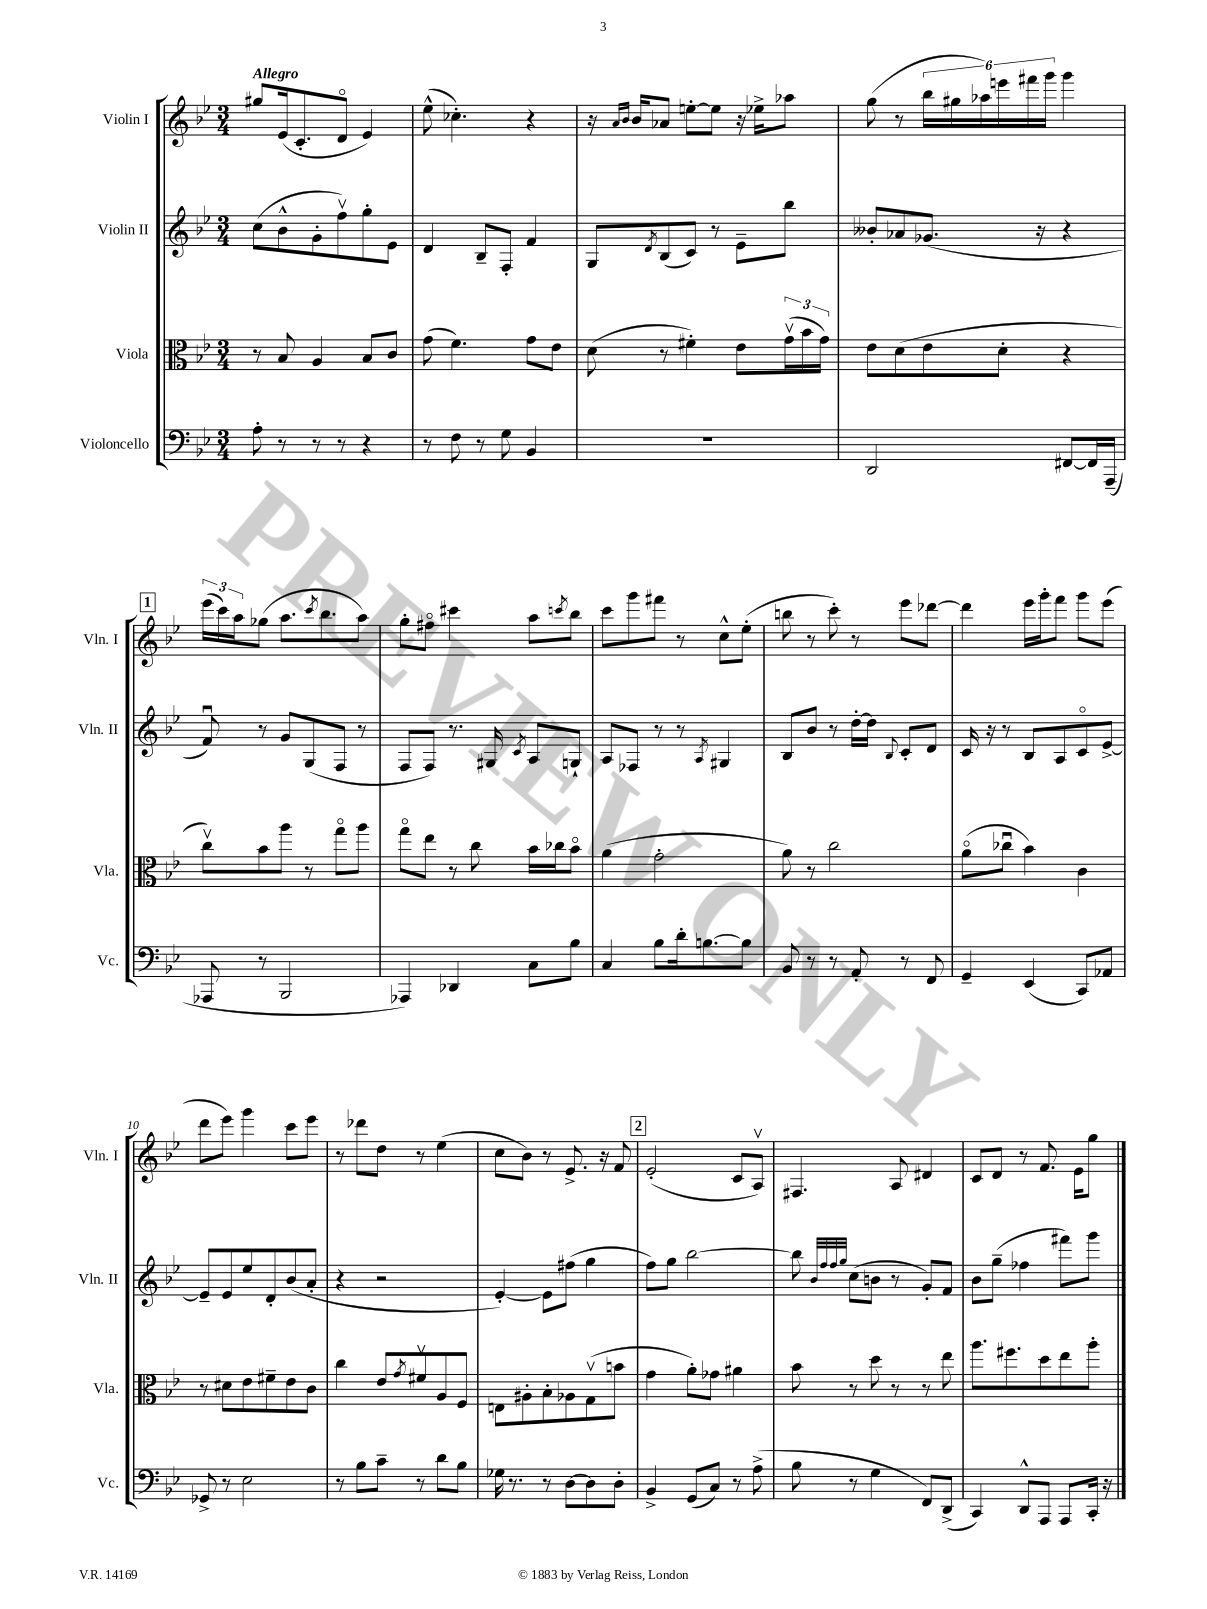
<<
\new StaffGroup <<
\new Staff = "s0" \with { instrumentName = "Violin I" shortInstrumentName = "Vln. I" } {
    \clef treble \key bes \major \numericTimeSignature \time 3/4 \tempo "Allegro"
    gis''8 ees'16( c'8.-. d'8\flageolet ees'4) |
    ees''8-^( ces''4.-.) r4 |
    r16 \grace { a'16 bes'16 } bes'16 aes'8 e''8~-. e''8 r16 ees''16-> aes''8 |
    g''8( r8 \tuplet 6/4 { bes''16 gis''16 aes''16) e'''16 fis'''16 g'''16 } g'''4 |
    \mark \markup { \box "1" } \tuplet 3/2 { ees'''16( c'''16) a''16 } ges''8( a''8. \acciaccatura { c'''8 } bes''8. a''8) |
    g''8-. fis''8\flageolet cis'''4 a''8 \acciaccatura { c'''8 } bes''8 |
    c'''8 g'''8 fis'''8 r8 c''8-^ ees''8-.( |
    b''8 r8 c'''8-.) r8 ees'''8 des'''8~ |
    des'''4 ees'''16 g'''16-. f'''8 g'''8 ees'''8( |
    d'''8 ees'''8) g'''4 c'''8 ees'''8 |
    r8 des'''8 d''8 r8 ees''4( |
    c''8 bes'8) r8 ees'8.-> r16 f'8 |
    \mark \markup { \box "2" } ees'2-.( c'8 a8\upbow) |
    fis4. a8 dis'4 |
    c'8 d'8 r8 f'8. ees'16 g''8 \bar "|." |
}
\new Staff = "s1" \with { instrumentName = "Violin II" shortInstrumentName = "Vln. II" } {
    \clef treble \key bes \major \numericTimeSignature \time 3/4
    c''8( bes'8-^ g'8-. f''8\upbow) g''8-. ees'8 |
    d'4 bes8-- f8-. f'4 |
    g8 \acciaccatura { d'8 } bes8( c'8) r8 ees'8-- bes''8 |
    beses'8-. aes'8 ges'8.( r16 r4 |
    \mark \markup { \box "1" } f'8\downbow) r8 g'8 g8( f8 r8 |
    f8 f8) r8. gis16 \acciaccatura { c'8 } a8 g8-! |
    a8 fes8 r8 r8 \acciaccatura { a8 } gis4 |
    bes8 bes'8 r8 d''16~-. d''16 \appoggiatura { bes8 } c'8-. d'8 |
    c'16 r16 r8 bes8 a8 c'8\flageolet ees'8~-> |
    ees'8-- ees'8 ees''8 d'8-. bes'8( a'8-. |
    r4 r2 |
    ees'4~-.) ees'8 fis''8( g''4 |
    \mark \markup { \box "2" } f''8) g''8 bes''2~ |
    bes''8 \grace { bes'32 f''32 f''32 g''32 } c''8( b'8 r8 g'8-.) f'8 |
    bes'8 g''8--( fes''4 fis'''8) g'''8 \bar "|." |
}
\new Staff = "s2" \with { instrumentName = "Viola" shortInstrumentName = "Vla." } {
    \clef alto \key bes \major \numericTimeSignature \time 3/4
    r8 bes8 a4 bes8 c'8 |
    g'8( f'4.) g'8 ees'8 |
    d'8( r8 fis'4-.) ees'8 \tuplet 3/2 { g'16\upbow( bes'16 g'16) } |
    ees'8 d'8( ees'8 d'8-. r4 |
    \mark \markup { \box "1" } c''8\upbow) bes'8 a''8 r8 g''8\flageolet a''8 |
    g''8\flageolet ees''8 r8 c''8 bes'16 ces''16 bes'8\flageolet |
    a'4( g'2-. |
    a'8) r8 c''2 |
    a'8\flageolet( ces''8\downbow bes'4) c'4 |
    r8 dis'8 ees'8 fis'8-- ees'8 c'8 |
    c''4 ees'8 \acciaccatura { g'8 } fis'8\upbow a8 f8 |
    e8 ais8-. bes8-. aes8 g8\upbow( b'8 |
    \mark \markup { \box "2" } g'4 a'8-.) ges'8 ais'4 |
    bes'8 r8 d''8 r8 r8 ees''8 |
    a''8. fis''8. d''8 ees''8 a''8-. \bar "|." |
}
\new Staff = "s3" \with { instrumentName = "Violoncello" shortInstrumentName = "Vc." } {
    \clef bass \key bes \major \numericTimeSignature \time 3/4
    a8-. r8 r8 r8 r4 |
    r8 f8 r8 g8 bes,4 |
    R2. |
    d,2 fis,8~ fis,16 a,,16--( |
    \mark \markup { \box "1" } aes,,8 r8 bes,,2 |
    aes,,4) des,4 c8 bes8 |
    c4 bes8 d'16-. b8.~ b8 |
    bes,8 r8 r8 a,8-. r8 f,8 |
    g,4-- ees,4( c,8) aes,8 |
    ges,8-> r8 ees2 |
    r8 bes8 c'8-- r8 d'8 bes8 |
    ges16 r8. r8 d8~ d8 d8-. |
    \mark \markup { \box "2" } bes,4-> g,8( c8) r8 a8->( |
    bes8 r8 g4 f,8) d,8->( |
    c,4) d,8-^ a,,8 a,,8 c,16-. r16 \bar "|." |
}
>>
>>
